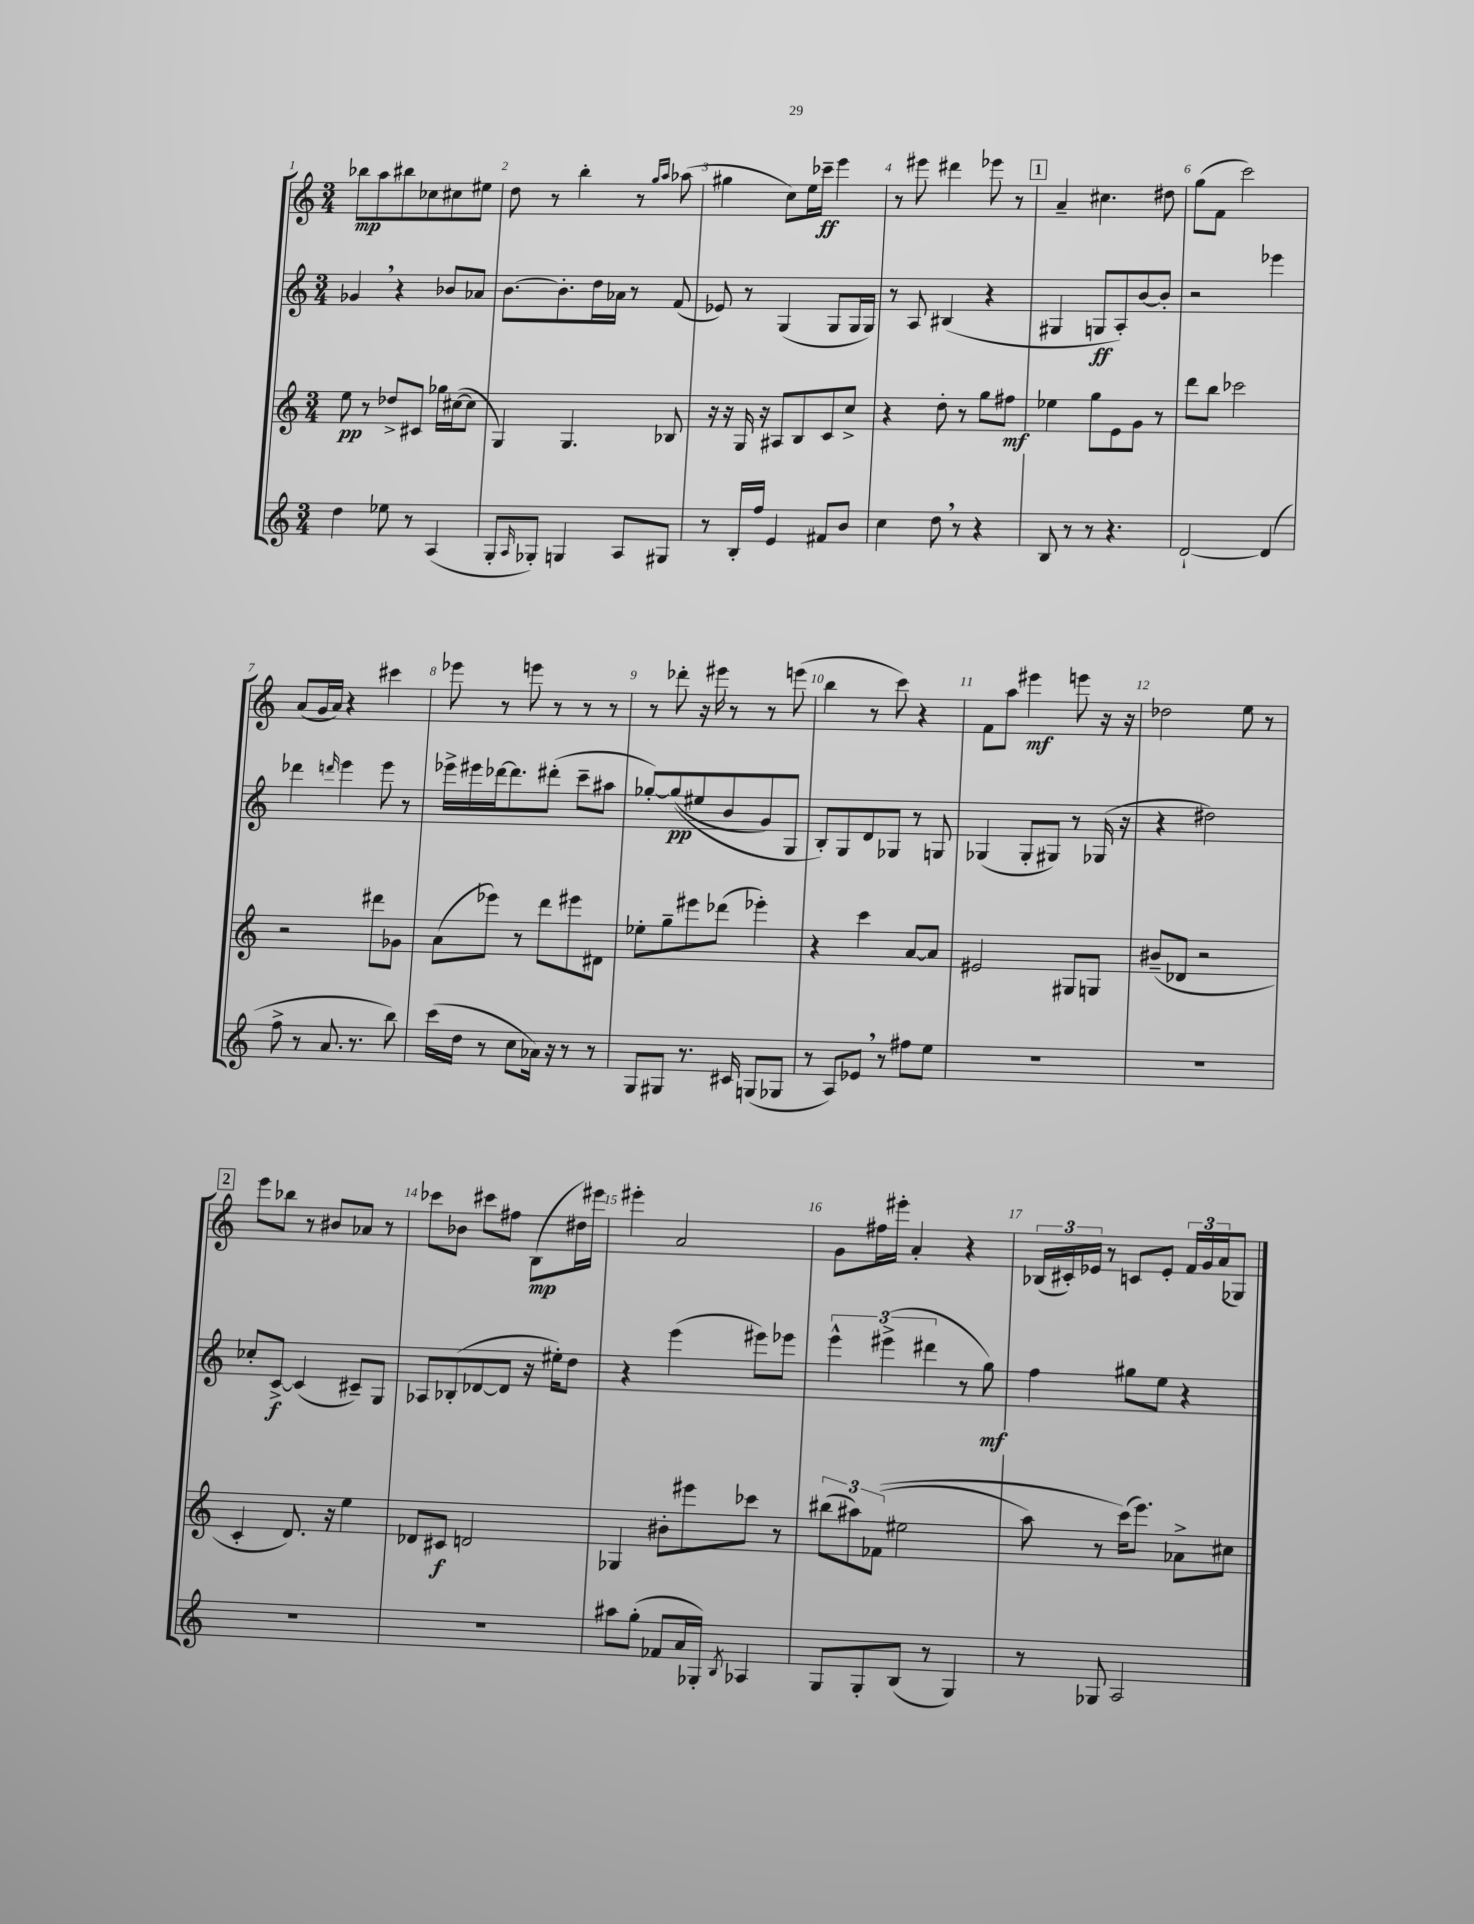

**kern	**kern	**kern	**kern
*staff4	*staff3	*staff2	*staff1
*clefG2	*clefG2	*clefG2	*clefG2
*k[]	*k[]	*k[]	*k[]
*M3/4	*M3/4	*M3/4	*M3/4
4dd	8ee	4g-	8bb-
.	8r	.	8aa
8ee-	8dd-^	4r	8bb#
8r	8c#	.	8cc-
(4A	16gg-	8b-	8cc#
.	([16cc#	.	.
.	8cc#]	8a-	8ee#
=	=	=	=
8G'	4G)	[8.b	8dd
16qqA	.	.	.
8G-')	.	.	8r
.	.	8.b']	.
4G	4.G	.	4bb'
.	.	16dd	.
.	.	16a-	.
8A	.	8r	8r
.	.	.	16qqgg
.	.	.	16qqaa
8G#	8B-	(8f	(8aa-
=	=	=	=
8r	16r	8e-)	4gg#
.	16r	.	.
16B'	16G	8r	.
16ff	16r	.	.
4e	8A#	(4G	8cc)
.	8B	.	16ee
.	.	.	16ccc-~
8f#	8c	8G	4eee
8b	8cc^	16G	.
.	.	16G)	.
=	=	=	=
4cc	4r	8r	8r
.	.	8A	8eee#
8dd	8dd'	(4B#	4ddd#
8r	8r	.	.
4r	8gg	4r	8eee-
.	8ff#	.	8r
=	=	=	=
8B	4ee-	4G#	4a~
8r	.	.	.
8r	8gg	8G	4.cc#
4.r	8e	8A')	.
.	8g	[8b	.
.	8r	8b']	8dd#
=	=	=	=
[2d`	8ddd	2r	(8gg
.	8bb	.	8f
.	2ccc-	.	2ccc)
(4d]	.	4eee-	.
=	=	=	=
8ff^	2r	4ddd-	(8a
8r	.	.	16g
.	.	.	16a)
.	.	16qqddd	.
8.a	.	4eee	4r
8.r	.	.	.
.	8ddd#	8eee	4ccc#
8bb)	8g-	8r	.
=	=	=	=
(16ccc	(8a	16eee-^	8eee-
16dd	.	16eee#	.
8r	8eee-)	[16ddd-	8r
.	.	8.ddd-]	.
8cc	8r	.	8eee
16a-)	8ddd	(8ddd#'	8r
16r	.	.	.
8r	8eee#	8ccc~	8r
8r	8d#	8aa#	8r
=	=	=	=
8G	8ee-'	[8gg-')	8r
8G#	8gg~	&((8gg-]	8ddd-'
8.r	8eee#	8ee#	16r
.	.	.	16eee#
.	(8ddd-	8b	8r
16c#	.	.	.
(8G	4eee-')	8g)	8r
8G-	.	8G	(8eee
=	=	=	=
8r	4r	8B'&)	4bb
8A)	.	8G	.
8e-	4ccc	8d	8r
8r	.	8G-	8ccc)
8ff#	[8a	8r	4r
8ee	8a]	8G	.
=	=	=	=
2.r	2e#	(4G-	8f
.	.	.	8aa
.	.	8G-'	4eee#
.	.	8G#)	.
.	8G#	8r	8eee
.	8G	(16G-	16r
.	.	16r	16r
=	=	=	=
2.r	(8b#~	4r	2dd-
.	8d-	.	.
.	2r	2dd#)	.
.	.	.	8ee
.	.	.	8r
=	=	=	=
2.r	4c'	8cc-'	8eee
.	.	[8c^	8bb-
.	8.d)	(4c]	8r
.	.	.	8b#
.	16r	.	.
.	4ee	8c#~)	8a-
.	.	8G	8r
=	=	=	=
2.r	8d-	8A-	8ccc-
.	8c#	(8B-'	8b-
.	2d	[8d-	8ccc#
.	.	8d-]	8ff#
.	.	16r	(8B
.	.	16ee#')	.
.	.	8dd	16dd#)
.	.	.	16eee#
=	=	=	=
8aa#	4G-	4r	4eee#'
(8gg'	.	.	.
8f-	8b#'	(4eee	2a
16a	8eee#	.	.
16G-')	.	.	.
8qB	.	.	.
4A-	8ccc-	8eee#)	.
.	8r	8eee-	.
=	=	=	=
8G	(12bb#	6eee^^	8g
.	12aa#)	.	.
8G'	.	.	16ff#
.	&((12f-	(6eee#^	.
.	.	.	16eee#'
(8B	2ee#	.	4a'
.	.	6ddd#	.
8r	.	.	.
4G)	.	8r	4r
.	.	8gg)	.
=	=	=	=
8r	8aa)	4ff	(24B-
.	.	.	24c#')
.	.	.	24e-
8G-	8r	.	8r
2A	(16ccc&)	8gg#	8c
.	8.eee)	.	.
.	.	8ee	8e-'
.	8a-^	4r	24f
.	.	.	24g
.	.	.	(24a
.	8cc#	.	8G-)
==	==	==	==
*-	*-	*-	*-
